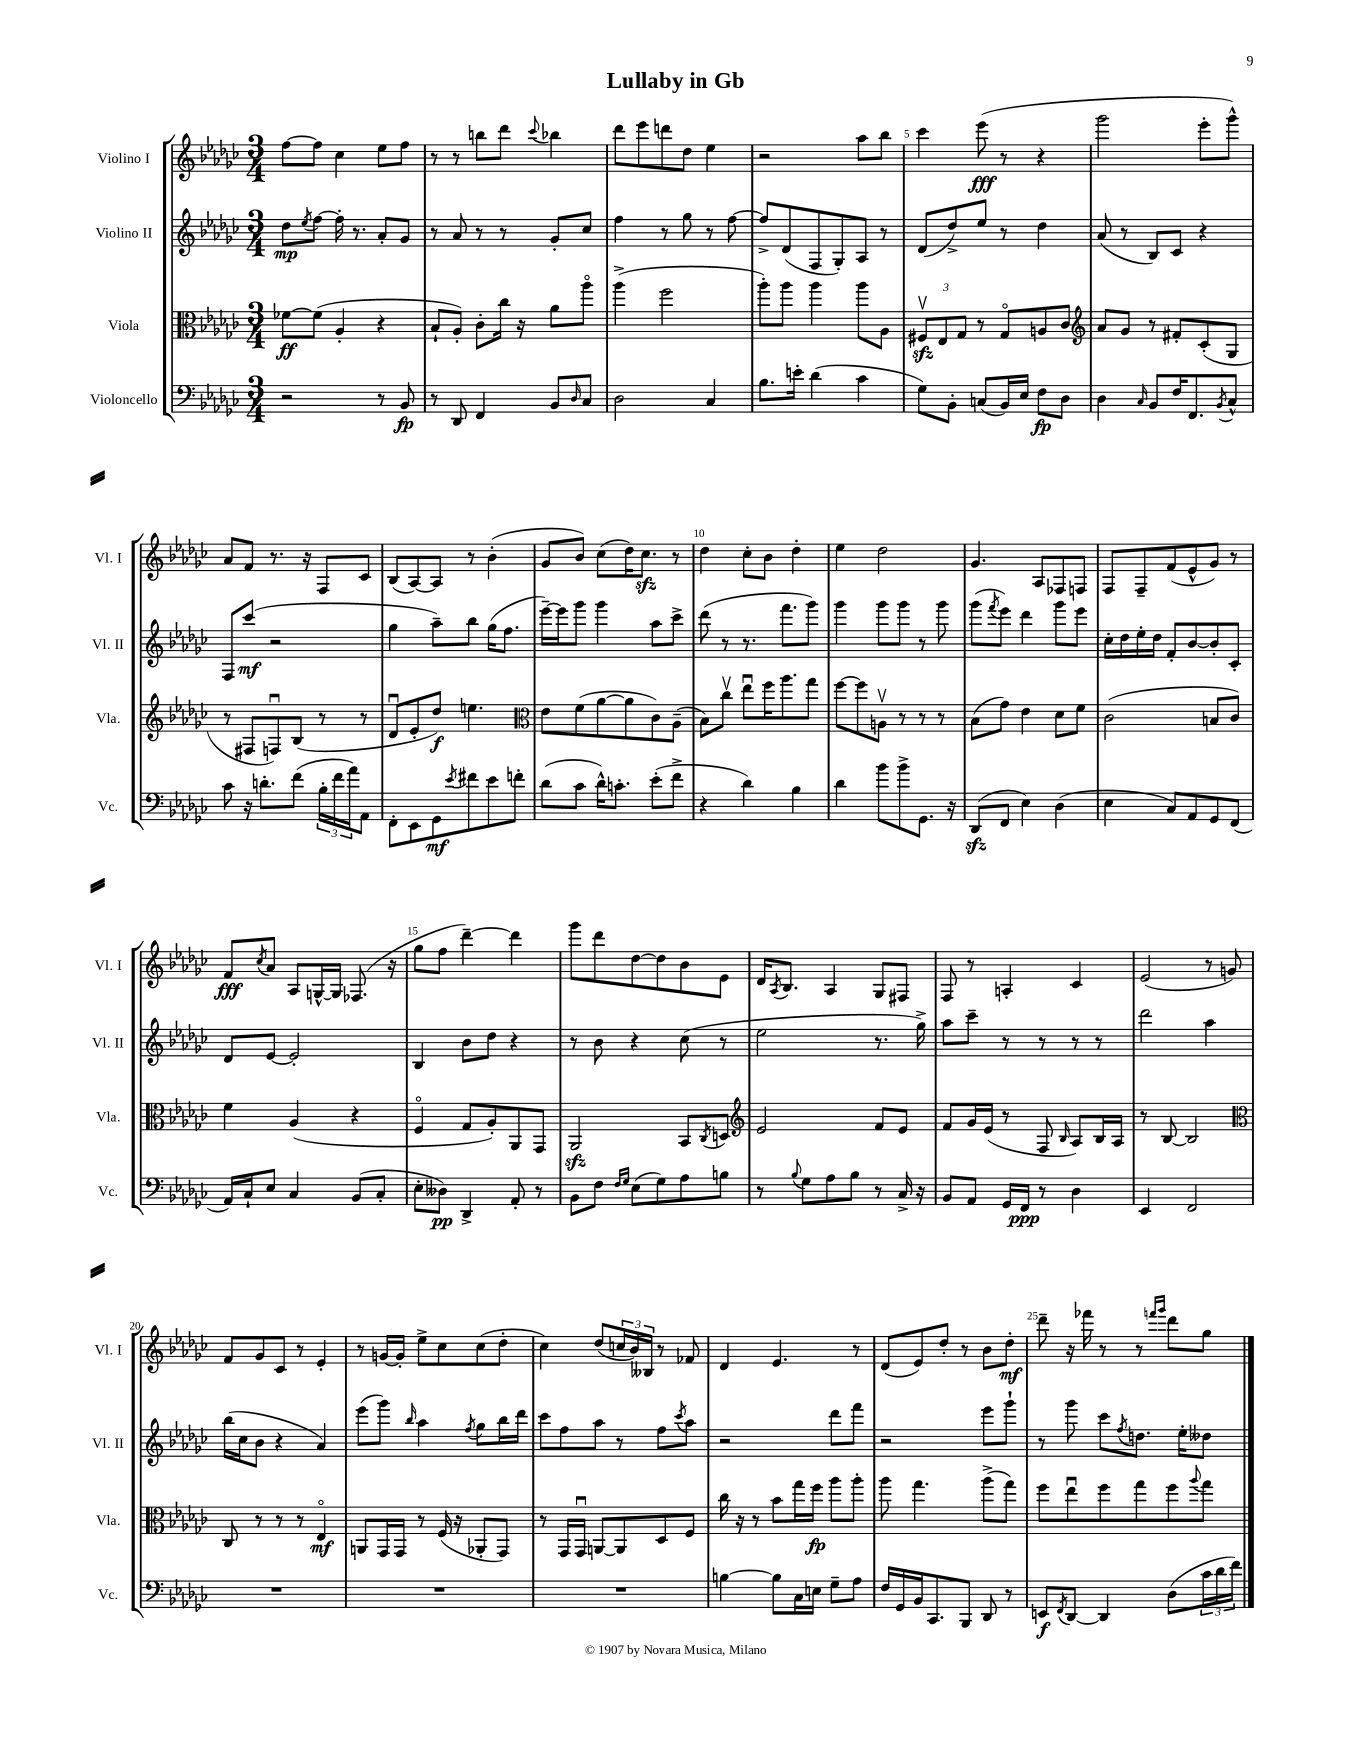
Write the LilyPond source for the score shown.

\header { title = "Lullaby in Gb" }
<<
\new StaffGroup <<
\new Staff = "s0" \with { instrumentName = "Violino I" shortInstrumentName = "Vl. I" } {
    \clef treble \key ges \major \numericTimeSignature \time 3/4
    f''8~ f''8 ces''4 ees''8 f''8 |
    r8 r8 b''8 des'''8 \appoggiatura { ces'''8 } bes''4 |
    des'''8 ees'''8 d'''8 des''8 ees''4 |
    r2 aes''8 bes''8 |
    ces'''4 ees'''8\fff( r8 r4 |
    ges'''2 ees'''8-. ges'''8-^) |
    aes'8 f'8 r8. r16 f8 ces'8 |
    bes8( aes8~) aes8 r8 bes'4-.( |
    ges'8 bes'8) ces''8( des''16) ces''8.\sfz r8 |
    des''4 ces''8-. bes'8 des''4-. |
    ees''4 des''2 |
    ges'4. aes8 fes8 f8 |
    f8 f8-- f'8( ees'8-^ ges'8) r8 |
    f'8\fff \acciaccatura { ces''8 } aes'8 aes8 g16~-^ g16 fes8.( r16 |
    ges''8 f''8 des'''4~--) des'''4 |
    ges'''8 des'''8 des''8~ des''8 bes'8 ees'8 |
    des'16 \acciaccatura { aes8 } bes8. aes4 ges8 fis8 |
    f8 r8 a4-. ces'4 |
    ees'2( r8 g'8) |
    f'8 ges'8 ces'8 r8 ees'4-. |
    r8 g'16~ g'16-. ees''8-> ces''8 ces''8( des''8-. |
    ces''4) des''8( \tuplet 3/2 { c''16 bes'16) beses16 } r8 fes'8 |
    des'4 ees'4. r8 |
    des'8( ees'8) des''8-. r8 bes'8 des''8-.\mf |
    des'''8-- r16 fes'''16 r8 r8 \grace { f'''16 ges'''16 } des'''8 ges''8 \bar "|." |
}
\new Staff = "s1" \with { instrumentName = "Violino II" shortInstrumentName = "Vl. II" } {
    \clef treble \key ges \major \numericTimeSignature \time 3/4
    des''8\mp \acciaccatura { ees''8 } f''8~ f''16-. r8. aes'8-. ges'8 |
    r8 aes'8 r8 r8 ges'8-. ces''8 |
    f''4 r8 ges''8 r8 f''8~ |
    f''8-> des'8( f8 ges8-.) aes8 r8 |
    des'8( des''8->) ees''8 r8 des''4 |
    aes'8( r8 bes8) ces'8 r4 |
    f8 ces'''8\mf( r2 |
    ges''4 aes''8--) bes''8 ges''16( f''8. |
    ees'''16~--) ees'''16 ges'''8 ges'''4 aes''8 ces'''8-> |
    des'''8( r8 r8. f'''8. ges'''8) |
    ges'''4 ges'''8 ges'''8 r8 ges'''8 |
    ges'''8( \acciaccatura { f'''8 } ees'''8) des'''4 ges'''8 ees'''8 |
    ces''16-. des''16 ees''16-. des''16 f'8-. bes'8~ bes'8-. ces'8-. |
    des'8 ees'8~ ees'2-. |
    bes4 bes'8 des''8 r4 |
    r8 bes'8 r4 ces''8( r8 |
    ees''2 r8. ges''16->) |
    aes''8 ces'''8-- r8 r8 r8 r8 |
    des'''2 aes''4 |
    bes''16( ces''16 bes'8 r4 aes'4) |
    ees'''8( ges'''8) \grace { bes''16 } aes''4 \acciaccatura { f''8 } ges''8 bes''16 des'''16 |
    ces'''8 f''8 aes''8 r8 f''8 \acciaccatura { ces'''8 } aes''8 |
    r2 des'''8 f'''8 |
    r2 ees'''8 ges'''8-! |
    r8 ges'''8 ces'''8 \acciaccatura { f''8 } d''8. ees''16-. deses''8 \bar "|." |
}
\new Staff = "s2" \with { instrumentName = "Viola" shortInstrumentName = "Vla." } {
    \clef alto \key ges \major \numericTimeSignature \time 3/4
    fes'8~\ff fes'8( aes4-. r4 |
    bes8-! aes8-.) ces'8-. ces''16 r16 aes'8 aes''8\flageolet |
    aes''4->( f''2 |
    aes''8-.) aes''8 aes''4 aes''8 aes8 |
    \tuplet 3/2 { fis8\upbow\sfz ees8 ges8 } r8 ges8\flageolet a8 ces'8 |
    \clef treble aes'8 ges'8 r8 fis'8-. ces'8-.( ges8 |
    r8 fis8 f8\downbow) bes8( r8 r8 |
    des'8\downbow ees'8-. des''8\f) e''4. |
    \clef alto ees'8 f'8( aes'8~ aes'8 ces'8) aes8--( |
    bes8) ces''8\upbow ees''8\downbow f''16 aes''8. ges''8 |
    f''8~ f''8 a8\upbow r8 r8 r8 |
    bes8( ges'8) ees'4 des'8 f'8 |
    ces'2( b8 ces'8) |
    f'4 aes4( r4 |
    f4\flageolet ges8 aes8-.) aes,8 ges,8 |
    aes,2\sfz bes,8 \acciaccatura { ces8 } d8 |
    \clef treble ees'2 f'8 ees'8 |
    f'8 ges'16 ees'16( r8 f8 \grace { bes16 } aes8) bes16 aes16 |
    r8 bes8~ bes2 |
    \clef alto ces8 r8 r8 r8 ees4\flageolet\mf |
    a,8 ges,16 ges,16 r8 f16( r16 aes,8-. ges,8) |
    r8 ges,16 ges,16\downbow a,8~ a,8 des8 f8 |
    ces''16 r16 r8 bes'8 ges''16 f''16\fp aes''8 aes''8-. |
    aes''8 ges''4. aes''8->( ges''8) |
    f''8 ees''8\downbow f''8 ges''8 f''8 \appoggiatura { aes''8 } ges''8 \bar "|." |
}
\new Staff = "s3" \with { instrumentName = "Violoncello" shortInstrumentName = "Vc." } {
    \clef bass \key ges \major \numericTimeSignature \time 3/4
    r2 r8 bes,8\fp |
    r8 des,8 f,4 bes,8 \grace { des16 } ces8 |
    des2 ces4 |
    bes8. e'16-. des'4( ces'4 |
    ges8) bes,8-. c8( bes,16) ees16 f8\fp des8 |
    des4 \grace { ces16 } bes,8 f16 f,8. \acciaccatura { bes,8 } ces8-^ |
    ces'8 r16 d'8.-. f'8( \tuplet 3/2 { bes16-. f'16 aes'16) } aes,8 |
    f,8-. ees,8 ges,8\mf \acciaccatura { ees'8 } fis'8 ees'8 f'8-. |
    des'8( ces'8 des'16-^) c'8.-. ees'8-.( f'8-> |
    r4 des'4) bes4 |
    des'4 bes'8 bes'8-> ges,8. r16 |
    des,8\sfz( f,8 ees4) des4( |
    ees4 ces8) aes,8 ges,8 f,8( |
    aes,16) ces16-! ees8 ces4 bes,8( ces8-. |
    ees8-. deses8\pp) des,4-> aes,8-. r8 |
    bes,8 f8 \grace { f16 ges16 } ees8( ges8) aes8 b8 |
    r8 \appoggiatura { bes8 } ges8 aes8 bes8 r8 ces16-> r16 |
    bes,8 aes,8 ges,16 f,16\ppp r8 des4 |
    ees,4 f,2 |
    R2. |
    R2. |
    R2. |
    b4~ b8 ces16 e16 ges8-- aes8 |
    f16 ges,16 bes,16 ces,8. bes,,8 des,8 r8 |
    e,8\f \acciaccatura { f,8 } des,8~ des,4 des8( \tuplet 3/2 { ces'16 des'16 f'16) } \bar "|." |
}
>>
>>
\layout { \context { \Score \override BarNumber.break-visibility = ##(#f #t #t) barNumberVisibility = #(every-nth-bar-number-visible 5) } }
